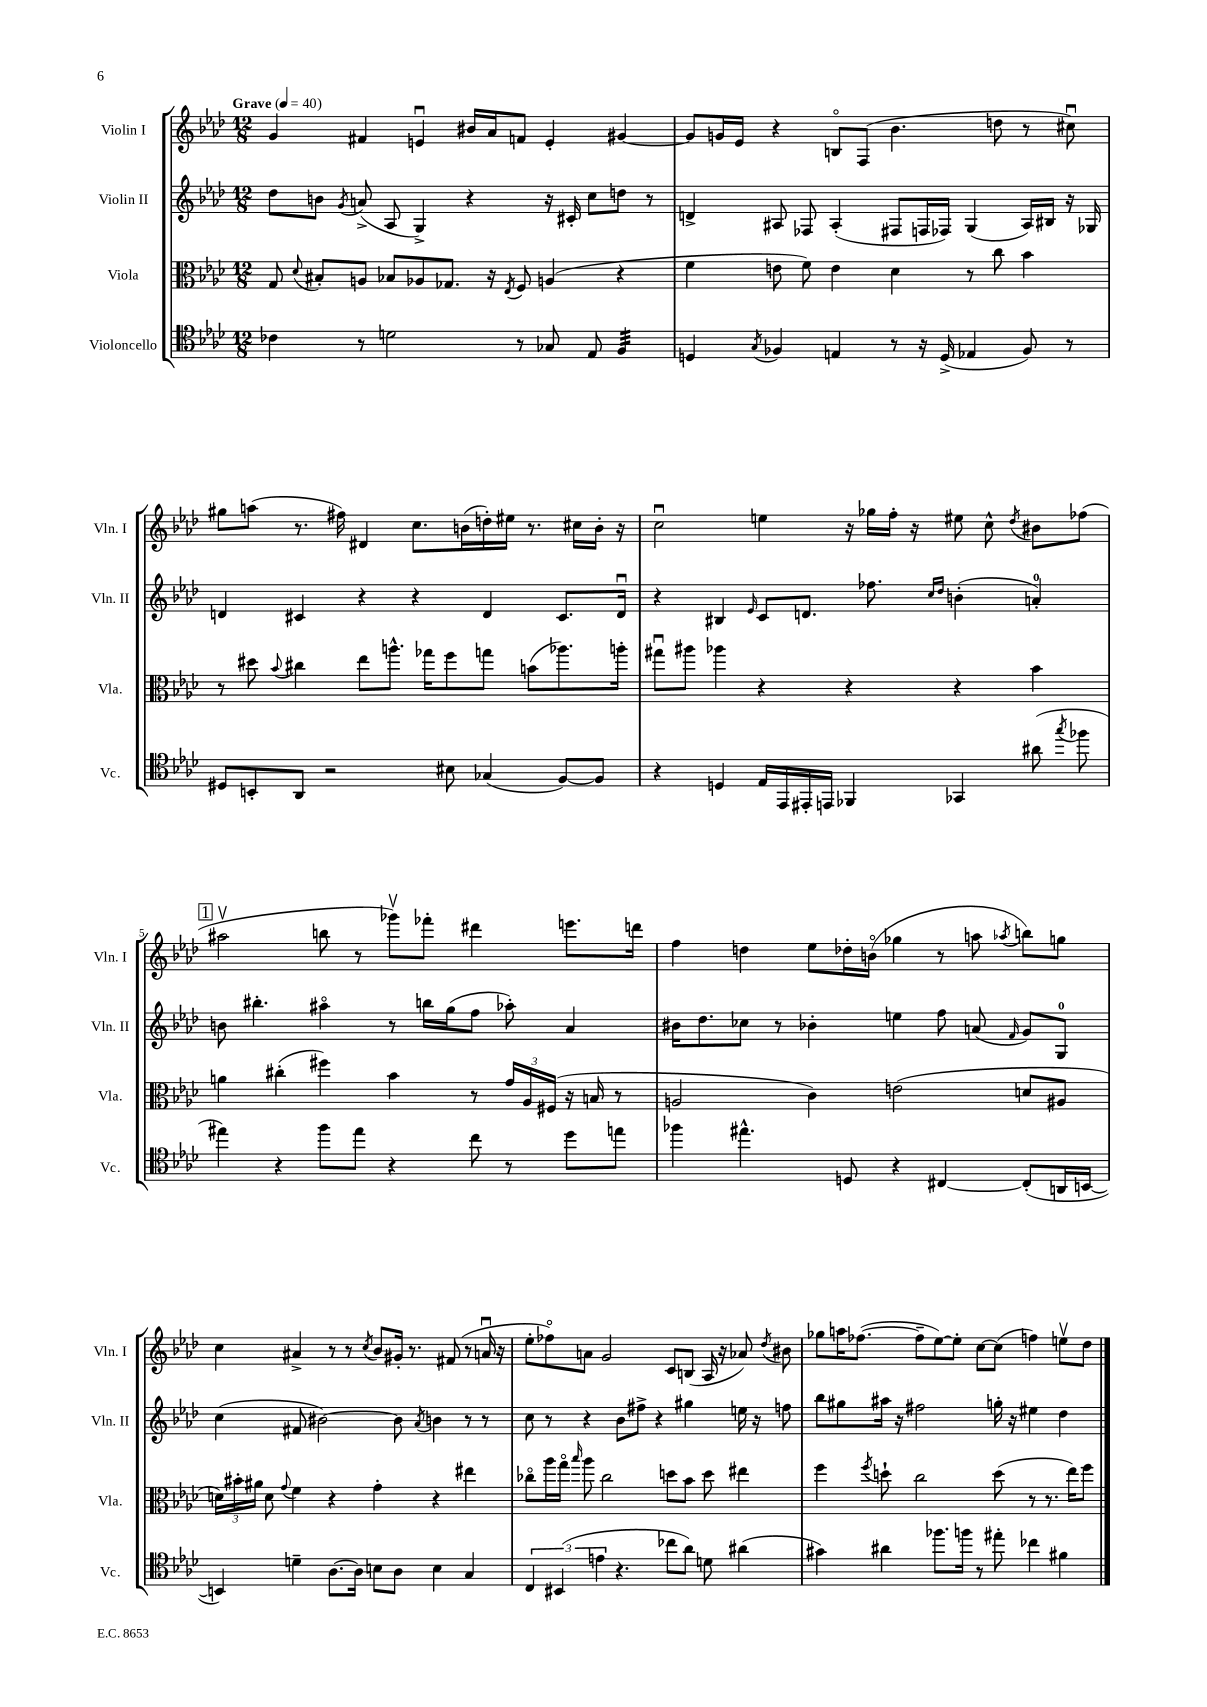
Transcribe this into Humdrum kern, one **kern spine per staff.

**kern	**kern	**kern	**kern
*part4	*part3	*part2	*part1
*staff4	*staff3	*staff2	*staff1
*I"Violoncello	*I"Viola	*I"Violin II	*I"Violin I
*I'Vc.	*I'Vla.	*I'Vln. II	*I'Vln. I
*clefC4	*clefC3	*clefG2	*clefG2
*k[b-e-a-d-]	*k[b-e-a-d-]	*k[b-e-a-d-]	*k[b-e-a-d-]
*M12/8	*M12/8	*M12/8	*M12/8
*MM40	*MM40	*MM40	*MM40
=1	=1	=1	=1
!	!	!	!LO:TX:a:B:t=Grave
4c-X\	8G/	8dd-\L	4g/
.	8qqd-/	.	.
.	8B#X'/L	8bn\J	.
.	.	8qg/	.
8r	8An/J	(8an^/	4f#X/
2dn\	8B-X/L	8A-/	.
.	8A-X/	4G^/)	4enu/
.	8.G-X/J	.	.
.	.	4r	16b#X/LL
.	16r	.	16a-/J
.	8qE-/	.	.
8r	8F/	.	8fn/J
8G-X/	(4An/	16r	4e'/
.	.	16c#X'/	.
8E-/	.	8cc\L	.
*tremolo	*	*	*
32F/LLL	4r	8ddn\J	[4g#X/
32F/	.	.	.
32F/	.	.	.
32F/	.	.	.
32F/	.	8r	.
32F/	.	.	.
32F/	.	.	.
32F/JJJ	.	.	.
*Xtremolo	*	*	*
=2	=2	=2	=2
4Dn/	4f\	4dn^/	8g#/L]
.	.	.	16gn/L
.	.	.	16e-/JJ
8qG/	.	.	.
4F-X/	8en\	8A#X/	4r
.	8f\)	8F-X/	.
4En/	4e\	(4A#'/	8Bn/L
.	.	.	(8F/J
8r	4d-\	8F#X/L	4.b-\
16r	.	16Fn/L	.
(16D^/	.	16F-X/JJ)	.
4E-X/	8r	(4G/	.
.	8cc\	.	8ddn\
8F-/)	4b-\	16A#/LL)	8r
.	.	16B#X/JJ	.
8r	.	16r	8cc#Xu\)
.	.	16G-X/	.
!!LO:LB:g=z
=3	=3	=3	=3
8D#X/L	8r	4dn/	8gg#X\L
8BBn'/	8dd#X\	.	(8aan\J
.	8qqb-/	.	.
8AA-/J	4cc#X\	4c#X/	8.r
2r	.	.	.
.	.	.	16ff#X\)
.	8ee-\L	4r	4d#X/
.	8.aan^^\J	.	.
.	.	4r	8.cc\L
.	16gg-X\KL	.	.
8B#X\	8ff\	.	.
.	.	.	(16bn\L
(4G-X/	8ggn\J	4d/	16ddn'\)
.	.	.	16ee#X\JJ
.	(8bn\L	.	8.r
[8F/L)	8.aa-X\)	8.c#/L	.
.	.	.	16cc#X\LL
8F/J]	.	.	16b'\JJ
.	16aan'\Jk	16du/Jk	16r
=4	=4	=4	=4
4r	8gg#Xu\L	4r	2ccu\
.	8aa#X\J	.	.
4Dn/	4aa-X\	4B#X/	.
.	.	16qqe-/	.
16E-/LL	4r	8c/L	4een\
16EE-/	.	.	.
16EE#X'/	.	8.dn/J	.
16EEn/JJ	.	.	.
4FF-X/	4r	.	16r
.	.	8.ff-X\	16gg-X\LL
.	.	.	16ff'\JJ
.	.	.	16r
.	.	16qqcc/LL	.
.	.	16qqdd-/JJ	.
4GG-X/	4r	(4bn'\	8ee#X\
.	.	.	8cc^^\
.	.	.	8qdd-/
(8a#X\	4b-\	4an'/)	8b#X\L
8qgg/	.	.	.
8ff-X\	.	.	(8ff-X\J
!!LO:LB:g=z
!!LO:REH:place=s1:t=1
=5	=5	=5	=5
4ee#X\)	4an\	8bn\	2aa#Xv\
.	.	4.bb#X'\	.
4r	(4cc#X'\	.	.
8ff\L	4ff#X\)	4aa#X\	8bbn\
8ee#\J	.	.	8r
4r	4b-\	8r	8ggg-Xv\L)
.	.	16bbn\LL	8fff-X'\J
.	.	(16gg\J	.
8cc\	8r	8ff\J	4ddd#X\
8r	24g/LL	8aa-X'\)	.
.	24A-/	.	.
.	(24F#X/JJ	.	.
8dd-\L	16r	4a-/	8.eeen\L
.	16Bn/	.	.
8een\J	8r	.	.
.	.	.	16dddn\Jk
=6	=6	=6	=6
4ff-X\	2An/	16b#X\KL	4ff\
.	.	8.dd-\	.
4.ee#X^^\	.	8cc-X\J	4ddn\
.	.	8r	.
.	4c\)	4b-X'\	8ee-\L
8Dn/	.	.	16dd-X'\L
.	.	.	(16bn\JJ
4r	(2en\	4een\	4gg-X\
[4C#X/	.	8ff\	8r
.	.	(8an/	8aan\
.	.	16qqf/	8qaa-X/
(8C#'/L]	8dn/L	8g/L)	8bbn\L)
16AAn/L	8A#X/J	8G/J	8ggn\J
[16BBn/JJ	.	.	.
!!LO:LB:g=z
=7	=7	=7	=7
4BBn/])	24dn\LL)	(4cc\	4cc\
.	24b#X'\	.	.
.	24a#X\JJ	.	.
.	8d\	.	.
.	8qqg/	.	.
4dn~\	4f\	8f#X/	4a#X^/
.	.	[2b#X\)	.
[8.A-\L	4r	.	8r
.	.	.	8r
16A-\Jk]	.	.	.
.	.	.	8qcc/
8Bn\L	4g'\	.	8b-/L
8A-\J	.	8b#\]	16g#X'/Jk
.	.	.	8.r
.	.	8qa-/	.
4B\	4r	4bn\	.
.	.	.	(8f#X/
4G/	4ee#X\	8r	8r
.	.	8r	16anu/
.	.	.	16r
=8	=8	=8	=8
6C/	8cc-X\L	8cc\	8ee-'\L
.	16aa-\L	8r	8ff-X\)
(6BB#X/	.	.	.
.	16gg\JJ	.	.
.	16qqbb-/	.	.
.	8aa-\	4r	8an\J
6en\	.	.	.
.	2cc-\	.	2g/
4.r	.	8b-\L	.
.	.	8ff#X^\J	.
.	.	4r	.
8cc-X\L	8ddn\L	.	8c/L
8a-\J)	8b-\J	4gg#X\	(8Bn/J
8dn\	8dd\	.	16A-/
.	.	.	16r
(4a#X\	4ee#X\	16een\	8a-X/)
.	.	16r	.
.	.	.	8qdd-/
.	.	8ffn\	8b#X\
=9	=9	=9	=9
4g#X\)	4ff\	8bb-\L	8gg-X\L
.	.	8gg#X\	16aan\K
.	.	.	([8.ff-X\J
.	8qff/	.	.
4a#X\	8ddn`\	16aa#X\Jk	.
.	.	16r	.
.	2cc\	2ff#X\	8ff-~\L]
8.ff-X\L	.	.	[8ee-\)
.	.	.	8ee-'\J]
16ffn\Jk	.	.	.
8r	.	.	[8cc\L
8ee#X'\	(8dd\	16ggn'\	(8cc\J]
.	.	16r	.
4cc-X\	8r	4ee#X\	4ffn\)
.	8.r	.	.
4f#X\	.	4dd-\	8eenv\L
.	16ee-\KL)	.	.
.	8ff\J	.	8dd-\J
==	==	==	==
*-	*-	*-	*-
